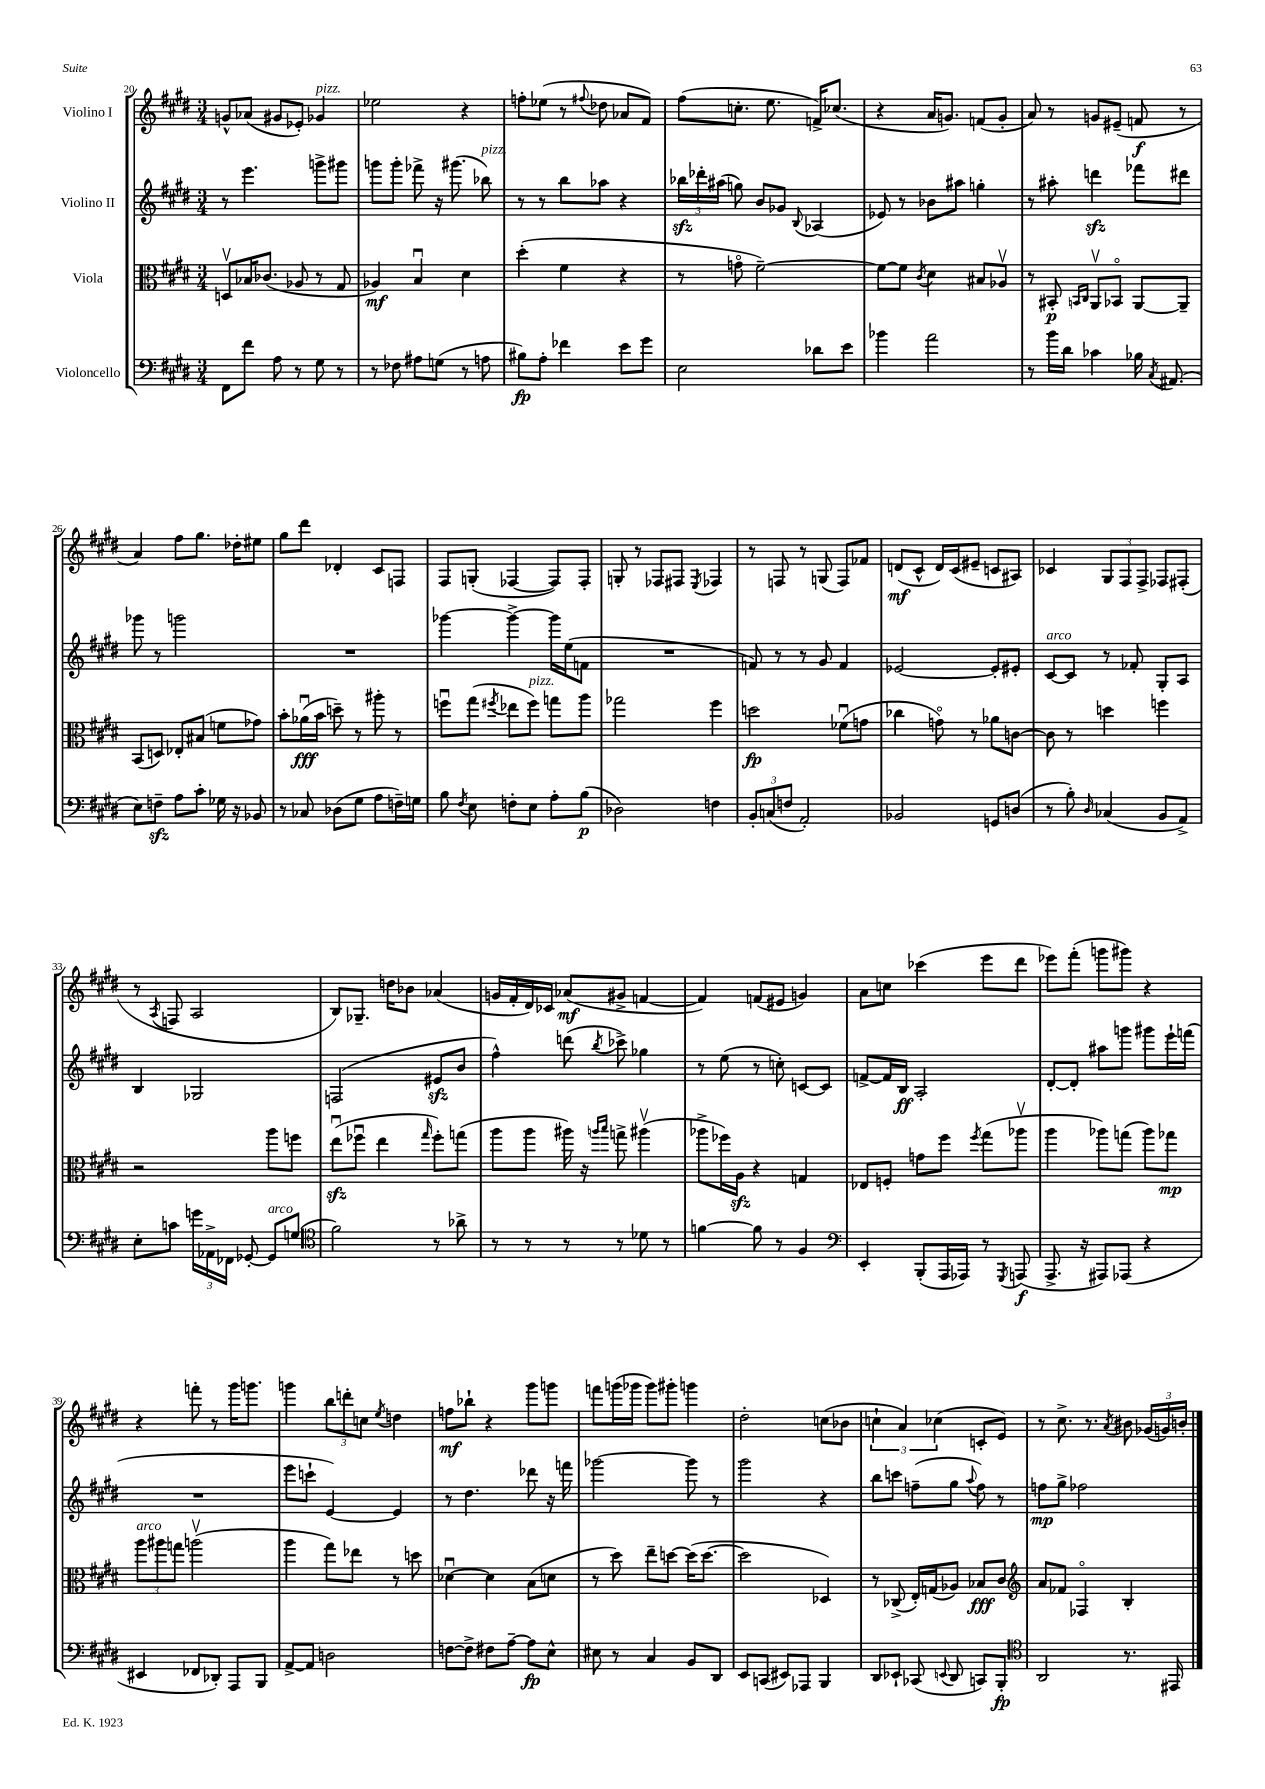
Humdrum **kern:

**kern	**kern	**kern	**kern
*staff4	*staff3	*staff2	*staff1
*clefF4	*clefC3	*clefG2	*clefG2
*k[f#c#g#d#]	*k[f#c#g#d#]	*k[f#c#g#d#]	*k[f#c#g#d#]
*M3/4	*M3/4	*M3/4	*M3/4
8FF#	8Dv	8r	8g^^
8f#	16B-	4.eee	(8a-
.	(8.c-	.	.
8A	.	.	8g#
8r	8A-	.	8e-')
8G#	8r	8ggg^	4g-
8r	8G#	8ggg#	.
=	=	=	=
8r	4A-)	8ggg	2ee-
8F-	.	8ggg'	.
8A#	4Bu	8fff-^	.
(8G	.	16r	.
.	.	(8.ggg#	.
8r	4d#	.	4r
8A	.	8bb-)	.
=	=	=	=
8B#)	(4dd#'	8r	8ff'
8A'	.	8r	(8ee-
4f-	4f#	8bb	8r
.	.	.	8qqff#
.	.	8aa-	8dd-
8e	4r	4r	8a-
8g#	.	.	8f#)
=	=	=	=
2E	8r	24bb-	(8ff#
.	.	24ddd-'	.
.	.	(24aa#	.
.	8go	8gg)	8.cc'
.	[2f#~)	8b	.
.	.	.	8.ee
.	.	8g-	.
.	.	8qqB	.
8d-	.	(4A-	16f^)
.	.	.	(8.cc-
8e	.	.	.
=	=	=	=
4b-	8f#_	8e-)	4r
.	8f#]	8r	.
.	8qc#	.	.
2a	4d#	8b-	16a
.	.	.	8.g)
.	.	8aa#	.
.	8B#	4gg'	(8f
.	8A-v	.	8g'
=	=	=	=
8r	8r	8r	8a)
16b	8BB#'	8aa#'	8r
16d#	.	.	.
.	16qqBB	.	.
.	16qqC#	.	.
4c-	8AAv	4ddd	8g
.	8BB-o	.	(8e#~
16B-	[8AA	8fff-	8f
8qC#	.	.	.
(8.AA#	.	.	.
.	8AA~]	8ddd#	8r
=	=	=	=
8E)	(8BB	8ggg-	4a)
8F~	8D)	8r	.
8A	8E-'	2ggg	8ff#
8c#'	(8B#	.	8.gg#
16G-	8f	.	.
16r	.	.	16dd-'
8BB-	8g-)	.	8ee#
=	=	=	=
8r	8b'	2.r	8gg#
8C-	(16a-u	.	8ddd#
.	16b	.	.
(8D-	8dd~)	.	4d-'
8G#	8r	.	.
8A	8aa#'	.	8c#
16F~)	8r	.	8F
16G	.	.	.
=	=	=	=
8B	8ffu	[4ggg-	8F#
8qF#	.	.	.
8E	(8gg#	.	(8G'
.	8qff#	.	.
8F'	8ee-	4ggg-^_	[4F-
8E	8ff#)	.	.
8A'	8gg	16ggg-]	8F-])
.	.	(16ee	.
(8B	8aa	8f	8F-'
=	=	=	=
2D-)	2gg-	2.r	8G'
.	.	.	8r
.	.	.	8F-
.	.	.	8F#
.	.	.	8qE
4F	4ff#	.	4F-
=	=	=	=
12BB'	2dd	8f)	8r
(12C	.	.	.
.	.	8r	8F
12F	.	.	.
2AA')	.	8r	8r
.	.	8g#	(8G
.	(8f-u	4f	8F)
.	8g	.	8f-
=	=	=	=
2BB-	4cc-	[2e-	(8d
.	.	.	8c#^^
.	8go)	.	16d)
.	.	.	(16c#
.	8r	.	8e#~
8GG	8a-	8e-']	8c
(8D	[8c	8e#'	8A#)
=	=	=	=
8r	8c]	[8c#	4c-
8B')	8r	8c#]	.
16qqD#	.	.	.
(4C-	4dd	8r	12G#
.	.	.	12F#
.	.	8f-'	.
.	.	.	12F#^
8BB	4ff	8G#'	8F-
8AA^)	.	8A	(8F#'
=	=	=	=
8E'	2r	4B	8r
.	.	.	8qA
8c	.	.	8F
24g	.	2G-	2A
24AA-^	.	.	.
24FF-	.	.	.
[8GG-'	.	.	.
8GG-]	8aa	.	.
(8G	8ff	.	.
=	=	=	=
*clefC4	*	*	*
2f#)	(8eeu	(2F	8B)
.	8ff-u	.	8.G-~
.	4ee	.	.
.	.	.	16dd
.	.	.	8b-
.	16qqgg#	.	.
8r	8ff-')	8e#	(4a-
8a-^	(8gg	8b	.
=	=	=	=
8r	8aa	4ff#^^)	16g
.	.	.	16f#'
8r	8aa	.	16d#)
.	.	.	16c-
8r	16aa#)	(8ddd	(8a-
.	16r	.	.
.	16qqaa	.	.
.	16qqbb	8qbb	.
8r	8gg^	8ccc-^)	8g#^
8d-	(4aa#v	4gg-	[4f
8r	.	.	.
=	=	=	=
[4f	8aa-^	8r	4f])
.	16ff-)	(8ee	.
.	16A	.	.
8f]	4r	8r	(8f
8r	.	8cc')	8e#
4F#	4G	[8c	4g)
.	.	8c]	.
=	=	=	=
*clefF4	*	*	*
4EE'	8E-	[8f^	8a
.	8F'	16f]	8cc
.	.	16B	.
(8BBB'	8g	2A'	(4ccc-
16AAA	8ff#	.	.
16AAA-)	.	.	.
.	8qff#	.	.
8r	(8gg#	.	8eee
8qGGG#	.	.	.
(8AAA	8aa-v	.	8ddd#
=	=	=	=
8.AAA^	4aa	[8d#'	8eee-)
.	.	8d#']	(8fff#'
16r	.	.	.
8AAA#)	8aa-)	8aa#	8ggg
(8AAA-	(8gg	8ggg	8ggg#)
4r	8aa-)	8ggg#	4r
.	8gg-	16eee`	.
.	.	(16fff	.
=	=	=	=
4EE#	12aa	2.r	4r
.	12aa#	.	.
.	12gg	.	.
8FF-	(2aav	.	8fff'
8DD-')	.	.	8r
8AAA	.	.	16ggg#
.	.	.	8.ggg
8BBB	.	.	.
=	=	=	=
[8AA^	4aa	8eee	4ggg
8AA]	.	8ccc`	.
2D	8gg#)	[4e)	12bb
.	.	.	12ddd'
.	8ee-	.	.
.	.	.	12cc
.	.	.	8qee
.	8r	4e]	4dd
.	8dd	.	.
=	=	=	=
[8F	[4d-u	8r	8ff
8F^]	.	4.dd#	8bb-`
8F#	4d-]	.	4r
[8A~	.	.	.
8A]	(8B	8ddd-	8ggg#
8E^^	8d	16r	8ggg
.	.	16fff	.
=	=	=	=
8E#	8r	[2ggg-	8fff
8r	8dd#)	.	(16ggg
.	.	.	16ggg-
4C#	8ee~	.	8ggg-)
.	[8dd	.	8ggg#'
8BB	(16dd]	8ggg-]	4ggg
.	[8.dd	.	.
8DD#	.	8r	.
=	=	=	=
8EE	2dd]	2ggg#	2dd#'
(8CC	.	.	.
8EE#)	.	.	.
8AAA-	.	.	.
4BBB	4D-)	4r	(8cc
.	.	.	8b-
=	=	=	=
8DD#	8r	8bb	6cc`
8EE-`	(8C-^	8ccc	.
.	.	.	6a)
(8CC-	16E')	(8ff~	.
.	(16G	.	.
.	.	.	(6cc-
8qqEE	.	.	.
8DD#	8A-)	8gg#	.
.	.	8qqaa	.
8CC)	8B-	8ff)	8c'
8BBB'	8c#	8r	8e)
=	=	=	=
*clefC4	*clefG2	*	*
2AA	8a	8ff	8r
.	8f-	8gg#^	8.cc#^
.	4F-o	2ff-	.
.	.	.	8.r
.	.	.	8qa
8.r	4B'	.	8b#
.	.	.	(24g-
.	.	.	24g)
16EE#	.	.	.
.	.	.	24b'
==	==	==	==
*-	*-	*-	*-
